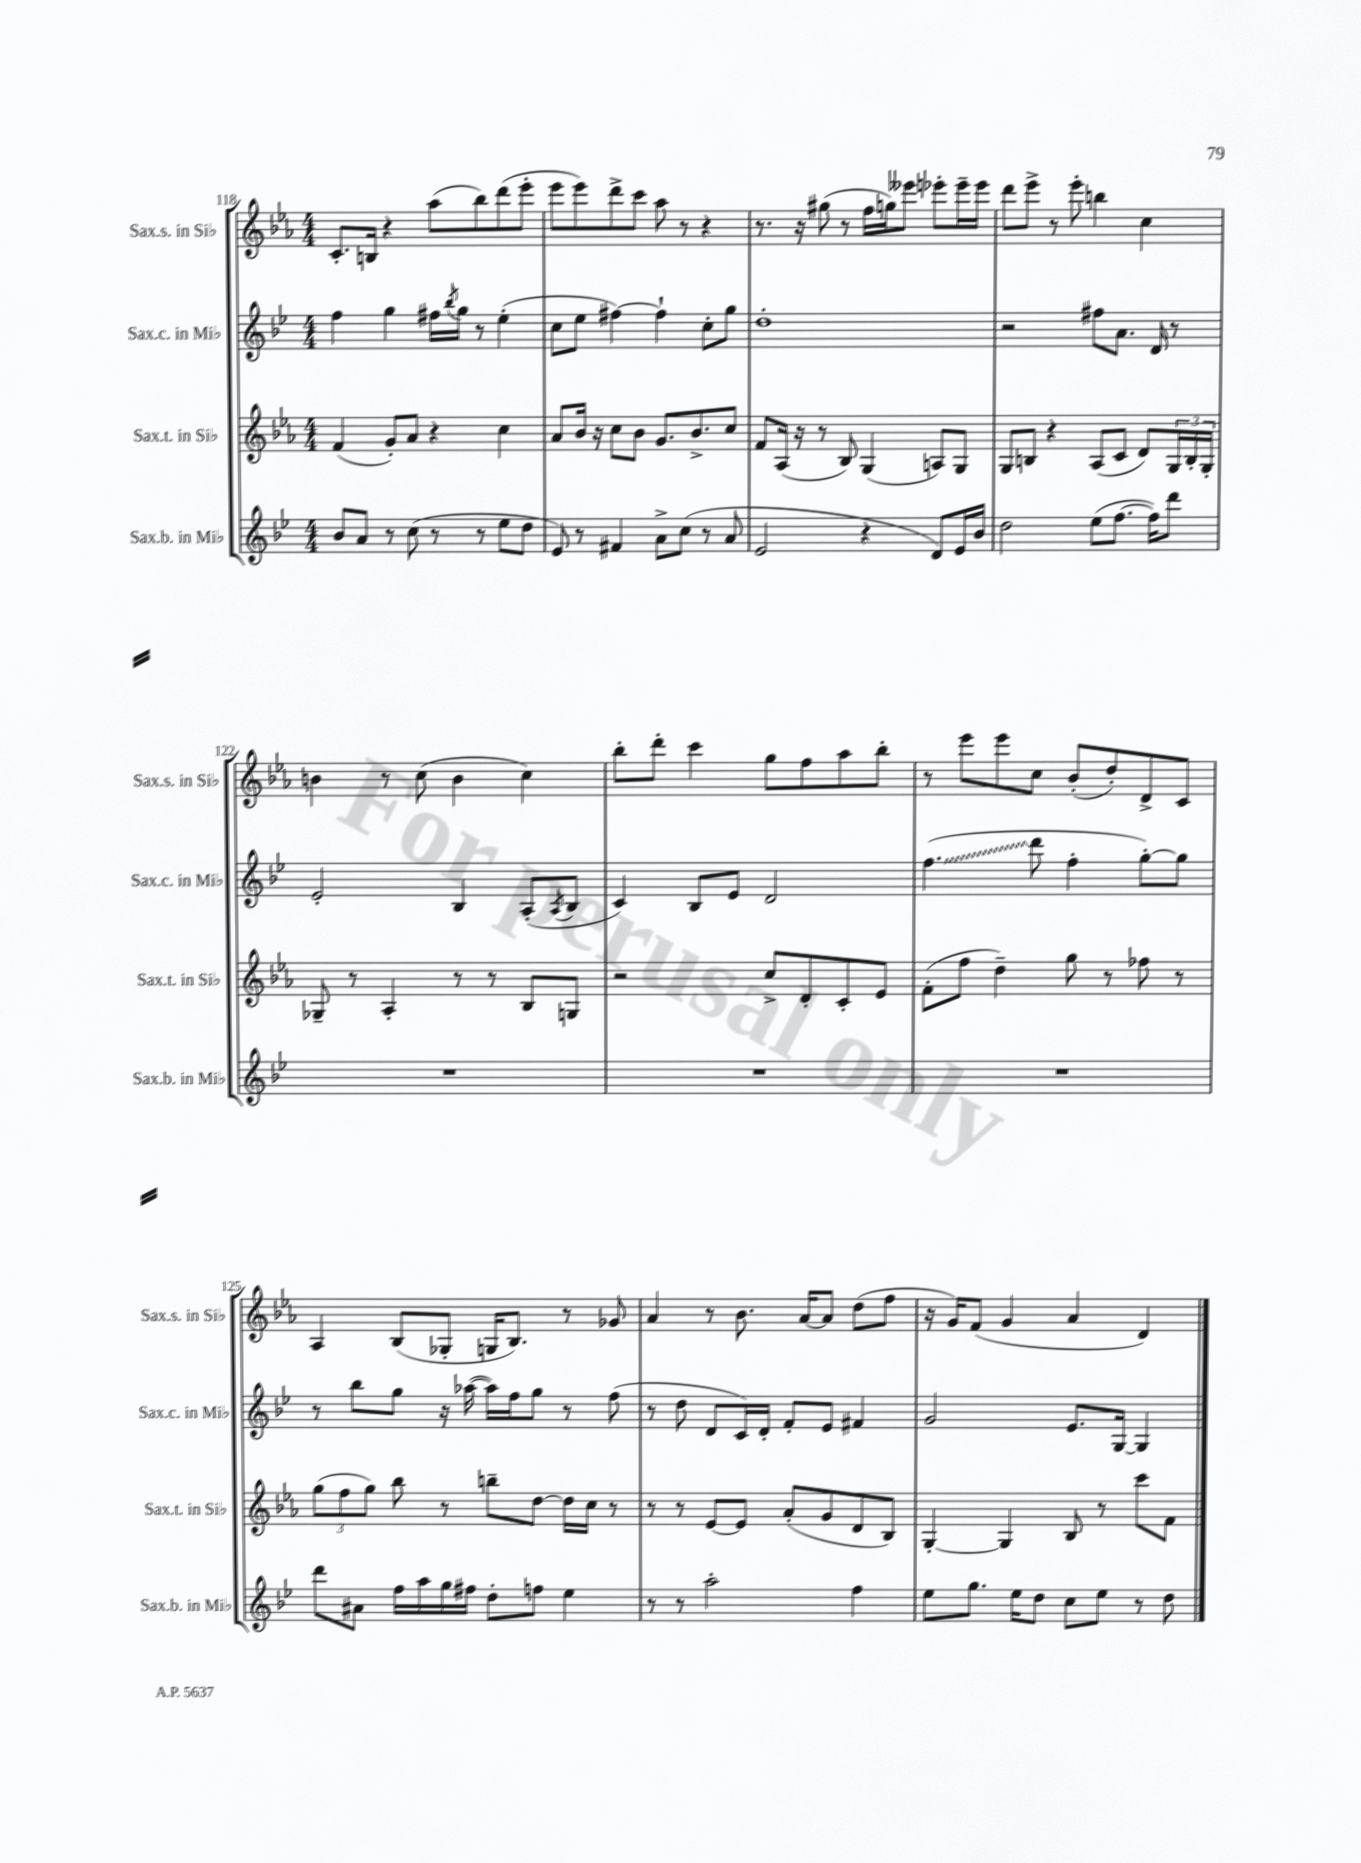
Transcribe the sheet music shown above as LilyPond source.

<<
\new StaffGroup <<
\new Staff = "s0" \with { instrumentName = "Sax.s. in Sib" shortInstrumentName = "Sax.s. in Sib" } {
    \clef treble \key ees \major \numericTimeSignature \time 4/4
    c'8.-. b16 r4 aes''8( bes''8) d'''8( ees'''8-. |
    ees'''8 ees'''8) d'''8-> c'''8 aes''8 r8 r4 |
    r8. r16 gis''8( r8 f''16 g''16) eeses'''8 ees'''8-. ees'''16-- ees'''16 |
    d'''8 ees'''8-> r8 ees'''8-. b''4 c''4 |
    b'4 r8 c''8( b'4 c''4) |
    bes''8-. d'''8-. c'''4 g''8 f''8 aes''8 bes''8-. |
    r8 ees'''8 ees'''8 c''8 bes'8-.( d''8-.) d'8-> c'8 |
    aes4 bes8( ges8-. g16 bes8.) r8 ges'8 |
    aes'4 r8 bes'8. aes'16~ aes'8 d''8( f''8 |
    r16 g'16) f'8( g'4 aes'4 d'4) \bar "|." |
}
\new Staff = "s1" \with { instrumentName = "Sax.c. in Mib" shortInstrumentName = "Sax.c. in Mib" } {
    \clef treble \key bes \major \numericTimeSignature \time 4/4
    f''4 g''4 fis''16 \acciaccatura { bes''8 } g''16 r8 ees''4-.( |
    c''8 ees''8 fis''4~) fis''4-! c''8-. g''8 |
    d''1-. |
    r2 fis''8 a'8. d'16 r8 |
    ees'2-. bes4 a8-.( \acciaccatura { a8 } bes8 |
    c'4) bes8 ees'8 d'2 |
    \once \override Glissando.style = #'zigzag f''4.\glissando( d'''8 f''4-. g''8~-.) g''8 |
    r8 bes''8 g''8 r16 aes''16~( aes''16) f''16 g''8 r8 f''8( |
    r8 d''8 d'8 c'16) d'16-. f'8-. ees'8 fis'4 |
    g'2 ees'8. g16~ g4 \bar "|." |
}
\new Staff = "s2" \with { instrumentName = "Sax.t. in Sib" shortInstrumentName = "Sax.t. in Sib" } {
    \clef treble \key ees \major \numericTimeSignature \time 4/4
    f'4( g'8-.) aes'8 r4 c''4 |
    aes'8 bes'16 r16 c''8 bes'8 g'8. bes'8.-> c''8 |
    f'8 aes16( r16 r8 bes8) g4( a8) g8 |
    g8 b8 r4 aes8( c'8 d'8) \tuplet 3/2 { g16 b16-. g16-. } |
    ges8-- r8 aes4-. r8 r8 bes8 g8 |
    r2 c''8-> d'8-. c'8-. ees'8 |
    f'8-.( f''8 d''4--) g''8 r8 fes''8 r8 |
    \tuplet 3/2 { g''8( f''8 g''8) } bes''8 r8 b''8-- d''8~ d''16 c''16 r8 |
    r8 r8 ees'8~ ees'8 aes'8-.( g'8 d'8 bes8) |
    g4~-. g4 bes8 r8 c'''8 f'8 \bar "|." |
}
\new Staff = "s3" \with { instrumentName = "Sax.b. in Mib" shortInstrumentName = "Sax.b. in Mib" } {
    \clef treble \key bes \major \numericTimeSignature \time 4/4
    bes'8 a'8 r8 c''8( r8 r8 ees''8 d''8 |
    ees'8) r8 fis'4 a'8-> c''8( r8 a'8 |
    ees'2 r4 d'8) ees'16 bes'16 |
    d''2 ees''8( f''8.~ f''16) d'''8 |
    R1 |
    R1 |
    R1 |
    d'''8 ais'8 f''16 a''16 g''16 fis''16 d''8-. f''8 ees''4 |
    r8 r8 a''2-. f''4 |
    ees''8 g''8. ees''16 d''8 c''8 ees''8 r8 d''8 \bar "|." |
}
>>
>>
\layout { \context { \Score currentBarNumber = #118 } }
